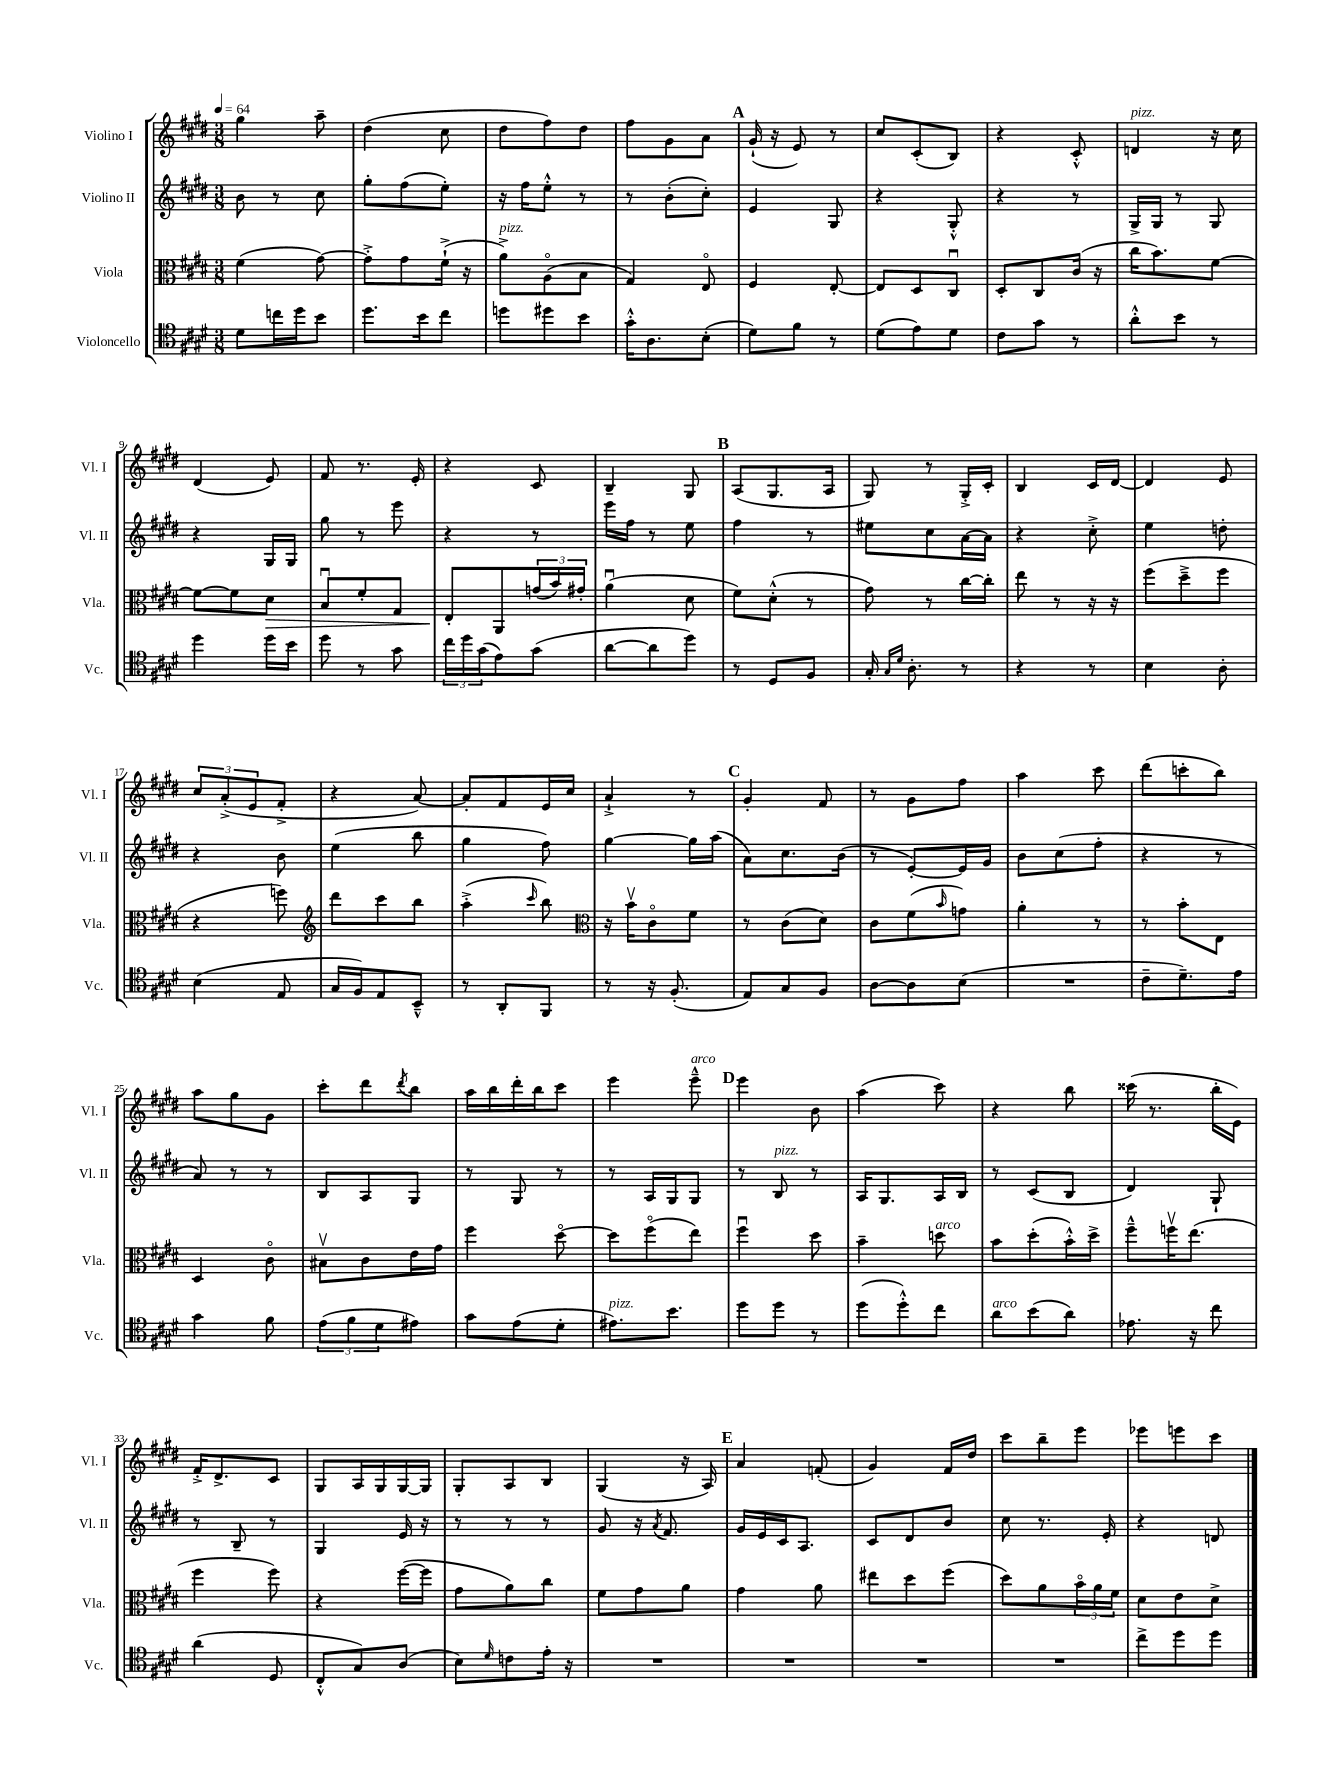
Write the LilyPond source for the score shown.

<<
\new StaffGroup <<
\new Staff = "s0" \with { instrumentName = "Violino I" shortInstrumentName = "Vl. I" } {
    \clef treble \key e \major \numericTimeSignature \time 3/8 \tempo 4 = 64
    gis''4 a''8-- |
    dis''4( cis''8 |
    dis''8 fis''8) dis''8 |
    fis''8 gis'8 a'8 |
    \mark \markup { \bold "A" } gis'16-!( r16 e'8) r8 |
    cis''8 cis'8-.( b8) |
    r4 cis'8-.-^ |
    d'4^\markup { \italic "pizz." } r16 cis''16 |
    dis'4( e'8) |
    fis'8 r8. e'16-. |
    r4 cis'8 |
    b4-- gis8 |
    \mark \markup { \bold "B" } a8( gis8. a16 |
    gis8) r8 gis16-.-> cis'16-. |
    b4 cis'16 dis'16~ |
    dis'4 e'8 |
    \tuplet 3/2 { cis''8 a'8-.->( e'8 } fis'8-.-> |
    r4 a'8~) |
    a'8-. fis'8 e'16 cis''16 |
    a'4-!-> r8 |
    \mark \markup { \bold "C" } gis'4-. fis'8 |
    r8 gis'8 fis''8 |
    a''4 cis'''8 |
    dis'''8( c'''8-. b''8) |
    a''8 gis''8 gis'8 |
    cis'''8-. dis'''8 \acciaccatura { dis'''8 } b''8 |
    a''16 b''16 dis'''16-. b''16 cis'''8 |
    e'''4 e'''8---^^\markup { \italic "arco" } |
    \mark \markup { \bold "D" } e'''4 b'8 |
    a''4( cis'''8) |
    r4 b''8 |
    cisis'''16( r8. b''16-. e'16) |
    fis'16-.-> dis'8.-> cis'8 |
    gis8 a16 gis16 gis16~ gis16 |
    gis8-. a8 b8 |
    gis4( r16 a16) |
    \mark \markup { \bold "E" } a'4 f'8-.( |
    gis'4) fis'16 dis''16 |
    cis'''8 b''8-- e'''8 |
    ees'''8 e'''8 cis'''8 \bar "|." |
}
\new Staff = "s1" \with { instrumentName = "Violino II" shortInstrumentName = "Vl. II" } {
    \clef treble \key e \major \numericTimeSignature \time 3/8
    b'8 r8 cis''8 |
    gis''8-. fis''8( e''8-.) |
    r16 fis''16 e''8-.-^ r8 |
    r8 b'8-.( cis''8-.) |
    \mark \markup { \bold "A" } e'4 gis8 |
    r4 gis8-.-^ |
    r4 r8 |
    gis16-> gis16 r8 gis8 |
    r4 gis16 gis16 |
    gis''8 r8 e'''8 |
    r4 r8 |
    e'''16 fis''16 r8 e''8 |
    \mark \markup { \bold "B" } fis''4 r8 |
    eis''8 cis''8 a'16~ a'16 |
    r4 cis''8-.-> |
    e''4 d''8-. |
    r4 b'8 |
    e''4( b''8 |
    gis''4 fis''8) |
    gis''4~ gis''16 a''16( |
    \mark \markup { \bold "C" } a'8) cis''8. b'16( |
    r8 e'8~-.) e'16 gis'16 |
    b'8 cis''8( fis''8-. |
    r4 r8 |
    a'8) r8 r8 |
    b8 a8 gis8 |
    r8 gis8 r8 |
    r8 a16 gis16 gis8 |
    \mark \markup { \bold "D" } r8 b8^\markup { \italic "pizz." } r8 |
    a16 gis8. a16 b16 |
    r8 cis'8( b8 |
    dis'4) gis8-! |
    r8 b8-- r8 |
    gis4 e'16 r16 |
    r8 r8 r8 |
    gis'8 r16 \acciaccatura { a'8 } fis'8. |
    \mark \markup { \bold "E" } gis'16 e'16 cis'16 a8. |
    cis'8 dis'8 b'8 |
    cis''8 r8. e'16-. |
    r4 d'8 \bar "|." |
}
\new Staff = "s2" \with { instrumentName = "Viola" shortInstrumentName = "Vla." } {
    \clef alto \key e \major \numericTimeSignature \time 3/8
    fis'4( gis'8~) |
    gis'8-.-> gis'8 fis'16-!->( r16 |
    a'8->^\markup { \italic "pizz." }) a8\flageolet( b8 |
    gis4) e8\flageolet |
    \mark \markup { \bold "A" } fis4 e8~-. |
    e8 dis8 cis8\downbow |
    dis8-. cis8 cis'16( r16 |
    cis''16 b'8.) fis'8~ |
    fis'8~ fis'8 dis'8\> |
    b8\downbow fis'8-. gis8 |
    e8-.\! a,8 \tuplet 3/2 { g'16( b'16) gis'16-. } |
    a'4\downbow( dis'8 |
    \mark \markup { \bold "B" } fis'8) dis'8-.-^( r8 |
    gis'8) r8 cis''16~ cis''16-. |
    e''8 r8 r16 r16 |
    fis''8( dis''8---> fis''8 |
    r4 f''8) |
    \clef treble dis'''8 cis'''8 b''8 |
    a''4-.->( \grace { cis'''16 } b''8) |
    \clef alto r16 b'16\upbow cis'8\flageolet fis'8 |
    \mark \markup { \bold "C" } r8 cis'8( dis'8) |
    cis'8 fis'8( \grace { b'16 } g'8) |
    a'4-. r8 |
    r8 b'8-. e8 |
    dis4 cis'8\flageolet |
    bis8\upbow cis'8 e'16 gis'16 |
    fis''4 dis''8~\flageolet |
    dis''8 fis''8\flageolet( e''8) |
    \mark \markup { \bold "D" } fis''4\downbow dis''8 |
    b'4-- d''8^\markup { \italic "arco" } |
    b'8 dis''8-.( b'16-.-^) dis''16-> |
    fis''8---^ f''16\upbow e''8.( |
    fis''4 fis''8) |
    r4 fis''16~( fis''16 |
    gis'8 a'8) cis''8 |
    fis'8 gis'8 a'8 |
    \mark \markup { \bold "E" } gis'4 a'8 |
    eis''8 dis''8 fis''8( |
    dis''8) a'8 \tuplet 3/2 { b'16\flageolet a'16 fis'16 } |
    dis'8 e'8 dis'8-> \bar "|." |
}
\new Staff = "s3" \with { instrumentName = "Violoncello" shortInstrumentName = "Vc." } {
    \clef tenor \key e \major \numericTimeSignature \time 3/8
    dis'8 c''16 dis''16 b'8 |
    dis''8. b'16 cis''8 |
    d''8 dis''8 b'8 |
    gis'16-.-^ a8. b8-.( |
    \mark \markup { \bold "A" } dis'8) fis'8 r8 |
    dis'8( e'8) dis'8 |
    cis'8 gis'8 r8 |
    a'8-.-^ b'8 r8 |
    dis''4 dis''16 b'16 |
    dis''8 r8 gis'8 |
    \tuplet 3/2 { cis''16 dis''16 gis'16( } e'8) gis'8( |
    a'8~ a'8 dis''8) |
    \mark \markup { \bold "B" } r8 dis8 fis8 |
    gis16-. \grace { gis16 dis'16 } a8.-. r8 |
    r4 r8 |
    b4 a8-. |
    b4( e8 |
    gis16 fis16) e8 b,8---^ |
    r8 a,8-. fis,8 |
    r8 r16 fis8.-.( |
    \mark \markup { \bold "C" } e8) gis8 fis8 |
    a8~ a8 b8( |
    R4. |
    cis'8-- dis'8.--) e'16 |
    gis'4 fis'8 |
    \tuplet 3/2 { e'8( fis'8 dis'8 } eis'8) |
    gis'8 e'8( dis'8-. |
    eis'8.^\markup { \italic "pizz." }) b'8. |
    \mark \markup { \bold "D" } dis''8 dis''8 r8 |
    dis''8( dis''8-.-^) cis''8 |
    a'8^\markup { \italic "arco" } b'8( a'8) |
    ees'8. r16 cis''8 |
    a'4( dis8 |
    cis8-.-^ gis8) a8( |
    b8) \grace { dis'16 } c'8 e'16-. r16 |
    R4. |
    \mark \markup { \bold "E" } R4. |
    R4. |
    R4. |
    cis''8-> dis''8 dis''8 \bar "|." |
}
>>
>>
